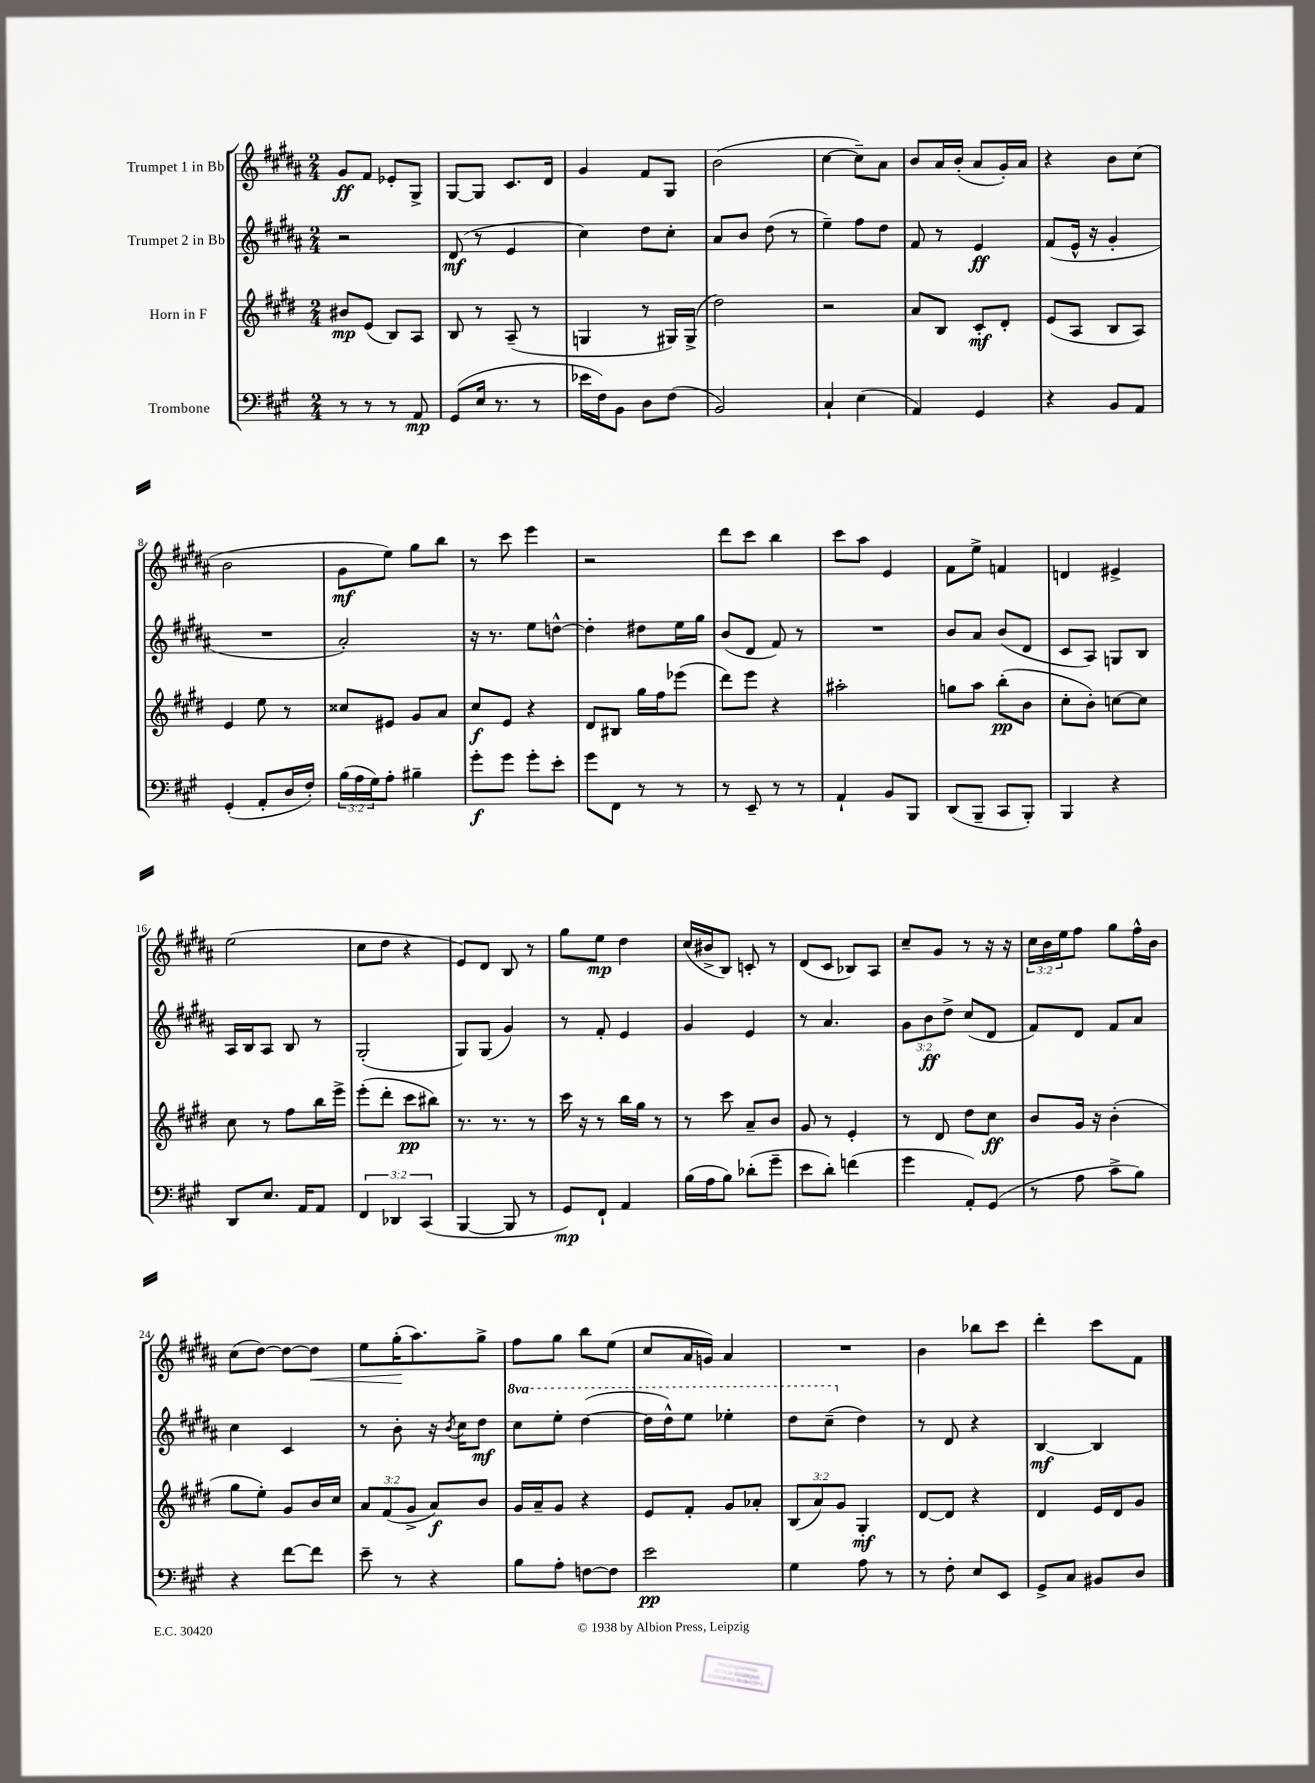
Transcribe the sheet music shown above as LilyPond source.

<<
\new StaffGroup <<
\new Staff = "s0" \with { instrumentName = "Trumpet 1 in Bb" } {
    \clef treble \key b \major \numericTimeSignature \time 2/4 \override Staff.TupletNumber.text = #tuplet-number::calc-fraction-text
    gis'8\ff fis'8 ees'8-. gis8-> |
    gis8~ gis8 cis'8. dis'16 |
    gis'4 fis'8 gis8 |
    b'2( |
    cis''4~ cis''8--) ais'8 |
    b'8 ais'16 b'16-.( ais'8 gis'16-.) ais'16 |
    r4 b'8 cis''8( |
    b'2 |
    gis'8\mf e''8) gis''8 b''8 |
    r8 cis'''8 e'''4 |
    r2 |
    dis'''8 cis'''8 b''4 |
    cis'''8 ais''8 e'4 |
    fis'8 e''8-> f'4 |
    d'4 eis'4-> |
    e''2( |
    cis''8 dis''8 r4 |
    e'8) dis'8 b8 r8 |
    gis''8 e''8\mp dis''4 |
    cis''16( bis'16-> b8) c'8-. r8 |
    dis'8( cis'8 bes8) ais8 |
    cis''8-- gis'8 r8 r16 r16 |
    \tuplet 3/2 { cis''16 b'16 e''16 } fis''8 gis''8 fis''16-^ b'16 |
    cis''8( dis''8~) dis''8~ dis''8\< |
    e''8 gis''16-.\!( ais''8.) gis''8-> |
    fis''8 gis''8 b''8 e''8( |
    cis''8 ais'16 g'16) ais'4 |
    R2 |
    b'4 bes''8 cis'''8 |
    dis'''4-. cis'''8 fis'8 \bar "|." |
}
\new Staff = "s1" \with { instrumentName = "Trumpet 2 in Bb" } {
    \clef treble \key b \major \numericTimeSignature \time 2/4 \override Staff.TupletNumber.text = #tuplet-number::calc-fraction-text \set Staff.ottavationMarkups = #ottavation-simple-ordinals
    r2 |
    dis'8\mf( r8 e'4 |
    cis''4) dis''8 cis''8-. |
    ais'8 b'8 dis''8( r8 |
    e''4--) fis''8 dis''8 |
    fis'8 r8 e'4\ff |
    fis'8( e'16-^ r16 gis'4-. |
    R2 |
    ais'2-.) |
    r16 r8. e''8 d''8~-^ |
    d''4-. dis''8 e''16 gis''16 |
    b'8( dis'8 fis'8) r8 |
    R2 |
    b'8 ais'8 b'8( dis'8 |
    cis'8 ais8) g8 b8 |
    ais16 b16 ais8 b8 r8 |
    gis2-.( |
    gis8) gis8( gis'4) |
    r8 fis'8-. e'4 |
    gis'4 e'4 |
    r8 ais'4. |
    \tuplet 3/2 { gis'8 b'8\ff dis''8-> } cis''8( dis'8 |
    fis'8) dis'8 fis'8 ais'8 |
    cis''4 cis'4 |
    r8 b'8-. r16 \acciaccatura { b'8 } cis''16 dis''8\mf |
    \ottava #1 cis'''8 e'''8-. dis'''4~( |
    dis'''16 dis'''16-^) e'''8 ees'''4-. |
    dis'''8 cis'''8--( \ottava #0 dis''4) |
    r8 dis'8 r4 |
    b4~\mf b4 \bar "|." |
}
\new Staff = "s2" \with { instrumentName = "Horn in F" } {
    \clef treble \key e \major \numericTimeSignature \time 2/4 \override Staff.TupletNumber.text = #tuplet-number::calc-fraction-text
    bis'8\mp e'8( b8) a8 |
    b8 r8 a8--( r8 |
    g4 r8 gis16) gis16->( |
    dis''2) |
    r2 |
    a'8 b8 cis'8-.\mf dis'8-. |
    e'8( a8 b8 a8) |
    e'4 e''8 r8 |
    cisis''8 eis'8 gis'8 a'8 |
    cis''8\f e'8 r4 |
    dis'8 bis8 gis''16 fis''16 ees'''8( |
    dis'''8) e'''8 r4 |
    ais''2-. |
    g''8 a''8 b''8-.\pp( b'8 |
    cis''8-. b'8-.) c''8~ c''8 |
    cis''8 r8 fis''8 b''16 e'''16-> |
    e'''8-.( dis'''8-. cis'''8\pp bis''8) |
    r8. r8. r8 |
    cis'''16 r16 r8 b''16 gis''16 r8 |
    r8 cis'''8 a'8-- b'8 |
    gis'8 r8 e'4-. |
    r8 dis'8 dis''8 cis''8\ff |
    b'8 gis'16 r16 b'4-.( |
    gis''8 e''8-.) gis'8 b'16 cis''16 |
    \tuplet 3/2 { a'8 fis'8( gis'8-> } a'8\f) b'8 |
    gis'16 a'16-- gis'8 r4 |
    e'8 fis'8-. gis'8 aes'8-. |
    \tuplet 3/2 { b8( a'8) gis'8 } gis4-.\mf |
    dis'8~ dis'8 r4 |
    dis'4 e'16 dis'16 gis'8 \bar "|." |
}
\new Staff = "s3" \with { instrumentName = "Trombone" } {
    \clef bass \key a \major \numericTimeSignature \time 2/4 \override Staff.TupletNumber.text = #tuplet-number::calc-fraction-text
    r8 r8 r8 a,8\mp |
    gis,8( e16 r8. r8 |
    ees'16 fis16) b,8 d8 fis8( |
    b,2) |
    cis4-! e4( |
    a,4) gis,4 |
    r4 b,8 a,8 |
    gis,4-.( a,8-. d16 fis16-.) |
    \tuplet 3/2 { b16( a16 gis16) } a8-. bis4-- |
    gis'8-.\f gis'8 gis'8-. e'8-. |
    gis'8 fis,8 r8 r8 |
    r8 e,8-- r8 r8 |
    a,4-! b,8 b,,8 |
    d,8( b,,8-- cis,8 b,,8-.) |
    b,,4 r4 |
    d,8 e8. a,16 a,8 |
    \tuplet 3/2 { fis,4 des,4 cis,4( } |
    b,,4~ b,,8 r8 |
    gis,8\mp) fis,8-! a,4 |
    b16( a16 b8) des'8-.( gis'8-- |
    e'8 d'8-.) f'4( |
    gis'4 a,8-.) gis,8( |
    r8 a8 cis'8-> b8) |
    r4 fis'8~ fis'8 |
    e'8-- r8 r4 |
    b8 a8-. f8~ f8 |
    e'2\pp |
    gis4 a8 r8 |
    r8 fis8-. e8 e,8 |
    gis,8-> cis8 bis,8 d8 \bar "|." |
}
>>
>>
